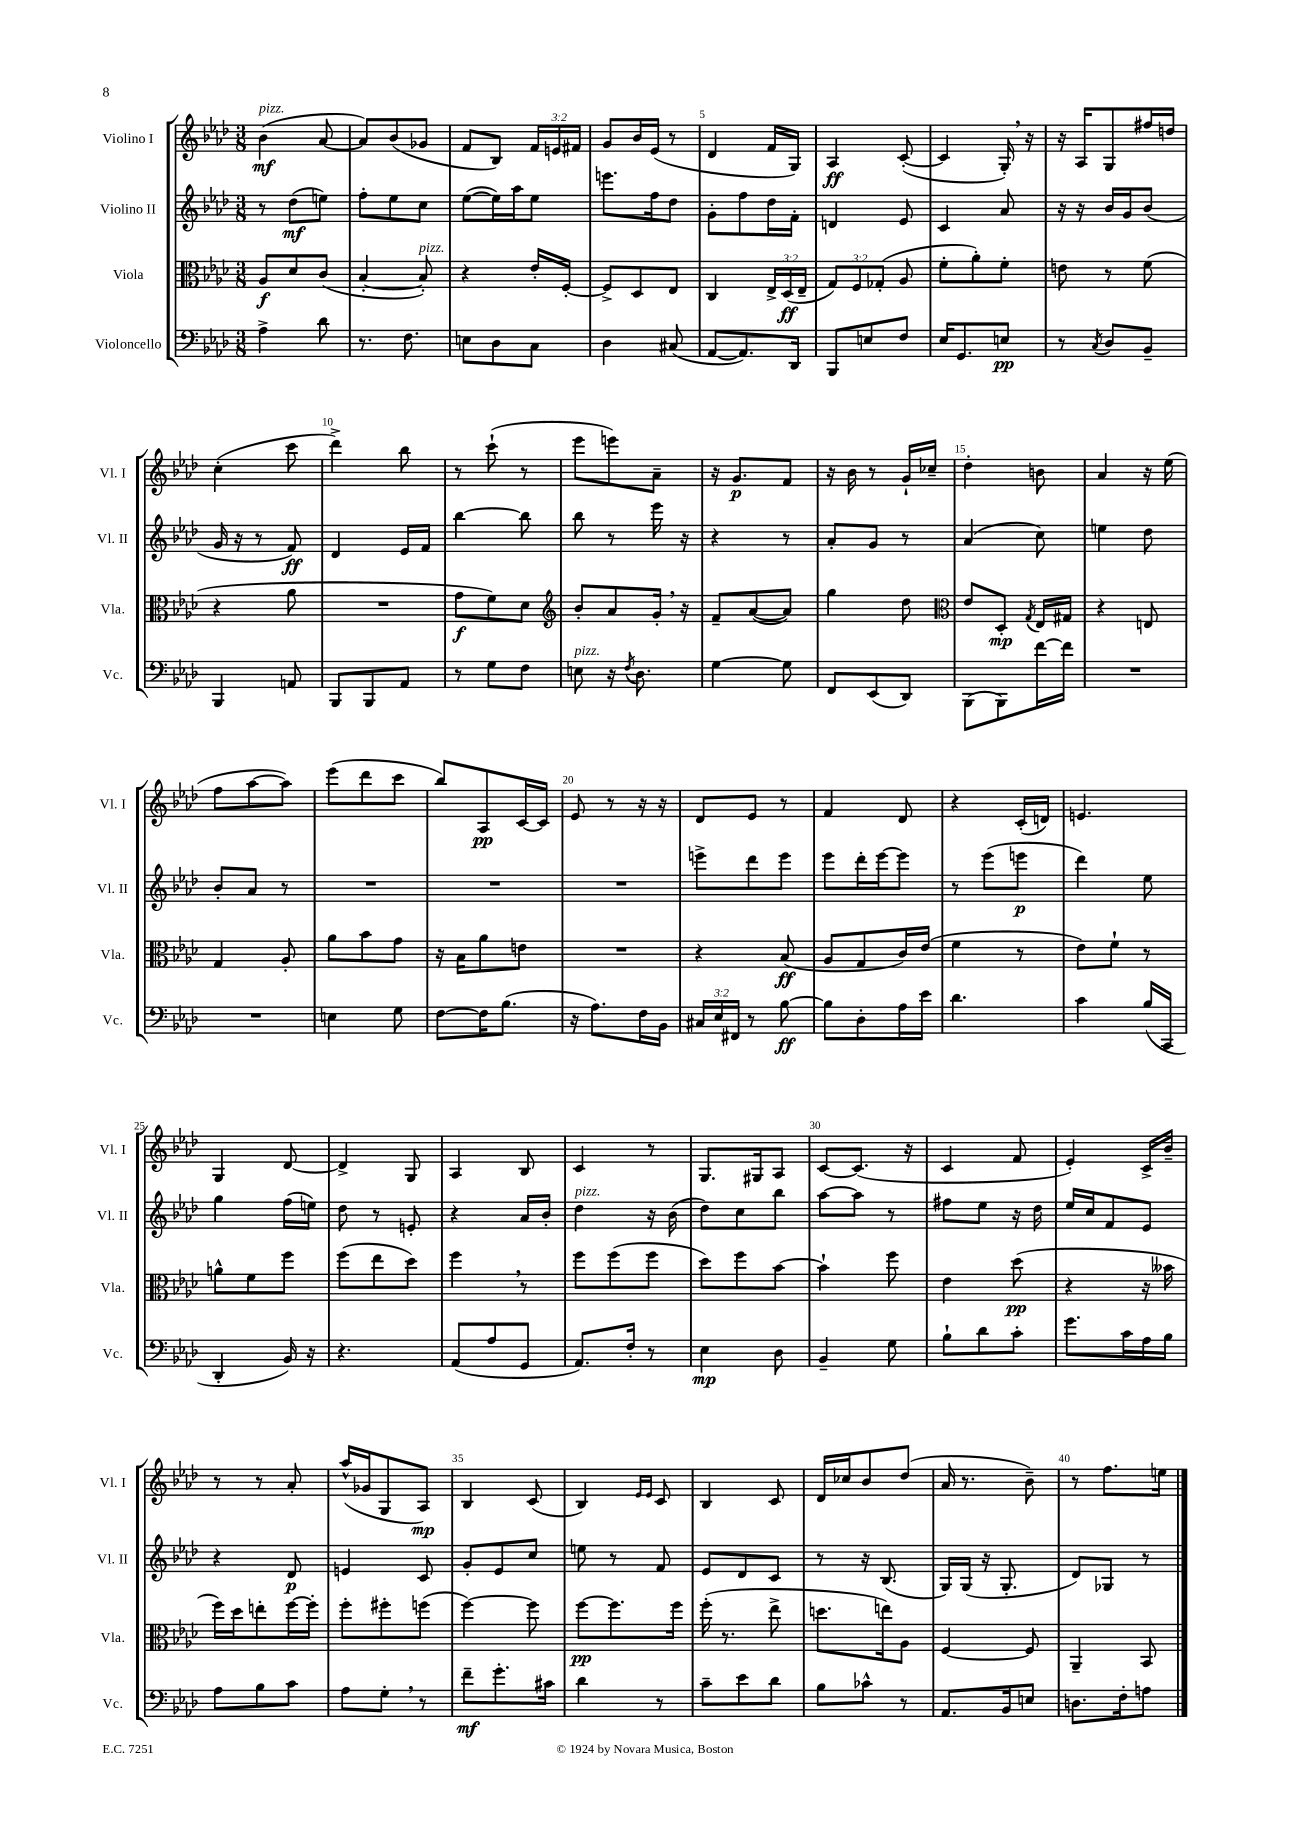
<<
\new StaffGroup <<
\new Staff = "s0" \with { instrumentName = "Violino I" shortInstrumentName = "Vl. I" } {
    \clef treble \key aes \major \numericTimeSignature \time 3/8 \override Staff.TupletNumber.text = #tuplet-number::calc-fraction-text
    \autoBeamOff bes'4\mf^\markup { \italic "pizz." }( aes'8~ |
    aes'8[) bes'8( ges'8] |
    f'8[ bes8]) \tuplet 3/2 { f'16[ e'16 fis'16] } |
    g'8[ bes'16 ees'16]( r8 |
    des'4 f'16[ g16]) |
    aes4\ff c'8~-.( |
    c'4 g16-.) \breathe r16 |
    r16 aes16[ g8 fis''16 d''16] |
    c''4-.( c'''8 |
    des'''4->) bes''8 |
    r8 c'''8-!( r8 |
    ees'''8[ e'''8) aes'8]-- |
    r16 g'8.[\p f'8] |
    r16 bes'16 r8 g'16[-! ces''16]-- |
    des''4-. b'8 |
    aes'4 r16 ees''16( |
    f''8[ aes''8~ aes''8]) |
    ees'''8[( des'''8 c'''8] |
    bes''8[) aes8\pp c'16~ c'16] |
    ees'8 r8 r16 r16 |
    des'8[ ees'8] r8 |
    f'4 des'8 |
    r4 c'16[-.( d'16]) |
    e'4. |
    g4 des'8~ |
    des'4-> g8 |
    aes4 bes8 |
    c'4 r8 |
    g8.[ gis16 aes8] |
    c'8[~ c'8.]( r16 |
    c'4 f'8 |
    ees'4-.) c'16[-> bes'16]-- |
    r8 r8 aes'8-. |
    aes''16[-^( ges'16 g8 aes8]\mp) |
    bes4 c'8( |
    bes4) \grace { ees'16[ ees'16] } c'8 |
    bes4 c'8 |
    des'16[ ces''16 bes'8 des''8]( |
    aes'16 r8. bes'8--) |
    r8 f''8.[ e''16] \bar "|." |
}
\new Staff = "s1" \with { instrumentName = "Violino II" shortInstrumentName = "Vl. II" } {
    \clef treble \key aes \major \numericTimeSignature \time 3/8
    \autoBeamOff r8 des''8[\mf( e''8]) |
    f''8[-. ees''8 c''8] |
    ees''8[~( ees''16) aes''16 ees''8] |
    e'''8.[ f''16 des''8] |
    g'8[-. f''8 des''16 f'16]-. |
    d'4 ees'8 |
    c'4 aes'8 |
    r16 r16 bes'16[ g'16 bes'8]( |
    g'16 r16 r8 f'8\ff) |
    des'4 ees'16[ f'16] |
    bes''4~ bes''8 |
    bes''8 r8 ees'''16 r16 |
    r4 r8 |
    aes'8[-. g'8] r8 |
    aes'4( c''8) |
    e''4 des''8 |
    bes'8[-. aes'8] r8 |
    R4. |
    R4. |
    R4. |
    e'''8[-> des'''8 e'''8] |
    ees'''8[ des'''16-. ees'''16~ ees'''8] |
    r8 ees'''8[( e'''8]\p |
    des'''4) ees''8 |
    g''4 f''16[( e''16]) |
    des''8 r8 e'8-. |
    r4 aes'16[ bes'16]-. |
    des''4^\markup { \italic "pizz." } r16 bes'16( |
    des''8[) c''8 bes''8] |
    aes''8[~ aes''8] r8 |
    fis''8[ ees''8] r16 des''16 |
    ees''16[ c''16 f'8 ees'8] |
    r4 des'8\p |
    e'4 c'8 |
    g'8[-. ees'8 c''8] |
    e''8 r8 f'8 |
    ees'8[ des'8 c'8] |
    r8 r16 bes8.( |
    g16[) g16]( r16 g8.-. |
    des'8[) ges8] r8 \bar "|." |
}
\new Staff = "s2" \with { instrumentName = "Viola" shortInstrumentName = "Vla." } {
    \clef alto \key aes \major \numericTimeSignature \time 3/8 \override Staff.TupletNumber.text = #tuplet-number::calc-fraction-text
    \autoBeamOff aes8[\f des'8 c'8]( |
    bes4~-. bes8-.^\markup { \italic "pizz." }) |
    r4 ees'16[-. f16]~-. |
    f8[-> des8 ees8] |
    c4 \tuplet 3/2 { ees16[-> des16\ff( ees16]-- } |
    \tuplet 3/2 { g8[) f8 ges8]-.( } aes8 |
    f'8[-. aes'8-.) f'8]-. |
    e'8 r8 f'8( |
    r4 aes'8 |
    R4. |
    g'8[\f f'8) des'8] |
    \clef treble bes'8[-. aes'8 g'16]-. \breathe r16 |
    f'8[-- aes'8~( aes'8]) |
    g''4 des''8 |
    \clef alto ees'8[ des8]-.\mp \acciaccatura { g8 } ees16[ gis16] |
    r4 e8 |
    g4 aes8-. |
    aes'8[ bes'8 g'8] |
    r16 bes16[ aes'8 e'8] |
    R4. |
    r4 bes8\ff( |
    aes8[ g8 c'16) ees'16]( |
    f'4 r8 |
    ees'8[) f'8]-! r8 |
    a'8[-^ f'8 f''8] |
    f''8[( ees''8 des''8]) |
    f''4 \breathe r8 |
    f''8[ f''8( f''8] |
    des''8[) f''8 bes'8]~ |
    bes'4-! f''8 |
    ees'4 des''8\pp( |
    r4 r16 beses'16 |
    f''16[) des''16 e''8-. f''16~ f''16]-. |
    f''8[-. fis''8-. f''8]( |
    f''4~) f''8 |
    f''8[~\pp f''8. f''16] |
    f''16-.( r8. ees''8-> |
    d''8.[ e''16) aes8] |
    f4~ f8 |
    aes,4-- bes,8 \bar "|." |
}
\new Staff = "s3" \with { instrumentName = "Violoncello" shortInstrumentName = "Vc." } {
    \clef bass \key aes \major \numericTimeSignature \time 3/8 \override Staff.TupletNumber.text = #tuplet-number::calc-fraction-text
    \autoBeamOff aes4-> des'8 |
    r8. f8. |
    e8[ des8 c8] |
    des4 cis8( |
    aes,8[~ aes,8.) des,16] |
    bes,,8[ e8 f8] |
    ees16[ g,8. e8]\pp |
    r8 \acciaccatura { c8 } des8[ bes,8]-- |
    bes,,4 a,8 |
    bes,,8[ bes,,8 aes,8] |
    r8 g8[ f8] |
    e8^\markup { \italic "pizz." } r16 \acciaccatura { f8 } des8. |
    g4~ g8 |
    f,8[ ees,8( des,8]) |
    bes,,8[( bes,,8) f'16~ f'16] |
    R4. |
    R4. |
    e4 g8 |
    f8[~ f16 bes8.]( |
    r16 aes8.[) f16 bes,16] |
    \tuplet 3/2 { cis16[ ees16 fis,16] } r8 bes8~\ff |
    bes8[ des8-. aes16 ees'16] |
    des'4. |
    c'4 bes16[( c,16] |
    des,4-. bes,16) r16 |
    r4. |
    aes,8[( aes8 g,8] |
    aes,8.[) f16]-. r8 |
    ees4\mp des8 |
    bes,4-- g8 |
    bes8[-! des'8 c'8]-. |
    g'8.[ c'16 aes16 bes16] |
    aes8[ bes8 c'8] |
    aes8[ g8]-. \breathe r8 |
    f'8[--\mf g'8.-. cis'16] |
    des'4 r8 |
    c'8[-- ees'8 des'8] |
    bes8[ ces'8]-^ r8 |
    aes,8.[ bes,16 e8] |
    d8.[ f16-. a8] \bar "|." |
}
>>
>>
\layout { \context { \Score \override BarNumber.break-visibility = ##(#f #t #t) barNumberVisibility = #(every-nth-bar-number-visible 5) } }
